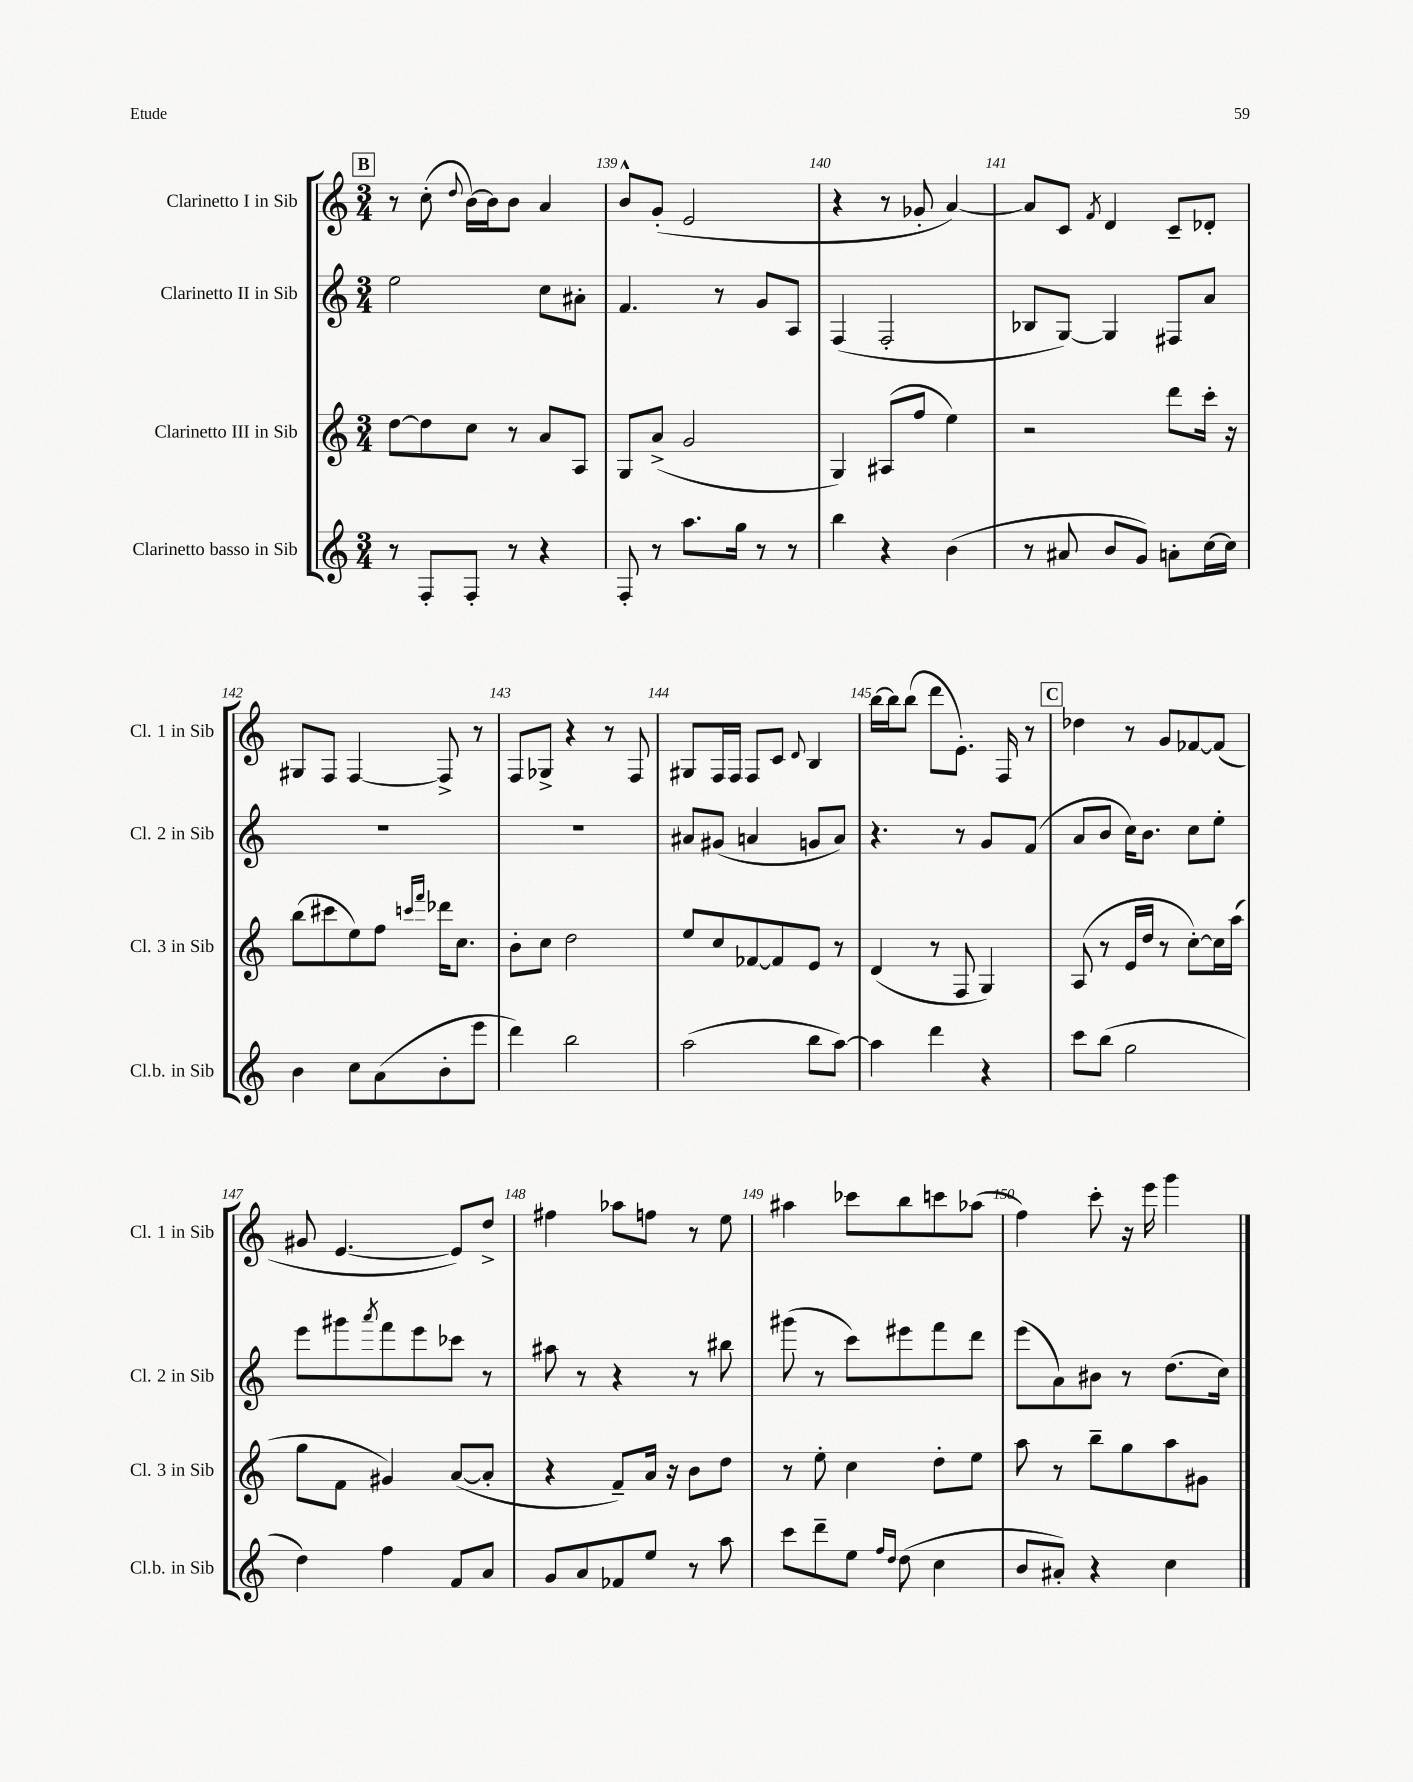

**kern	**kern	**kern	**kern
*part4	*part3	*part2	*part1
*staff4	*staff3	*staff2	*staff1
*I"Clarinetto basso in Sib	*I"Clarinetto III in Sib	*I"Clarinetto II in Sib	*I"Clarinetto I in Sib
*I'Cl.b. in Sib	*I'Cl. 3 in Sib	*I'Cl. 2 in Sib	*I'Cl. 1 in Sib
*clefG2	*clefG2	*clefG2	*clefG2
*k[]	*k[]	*k[]	*k[]
*M3/4	*M3/4	*M3/4	*M3/4
!!LO:REH:place=s1:t=B
=138	=138	=138	=138
8r	[8dd\L	2ee\	8r
8F'/L	8dd\]	.	(8cc'\
.	.	.	8qqdd/
8F'/J	8cc\J	.	[16b\LL)
.	.	.	16b\J]
8r	8r	.	8b\J
4r	8a/L	8cc\L	4a/
.	8A/J	8a#X'\J	.
=139	=139	=139	=139
8F'/	8G/L	4.f/	8b^^/L
8r	(8a^/J	.	(8g'/J
8.aa\L	2g/	.	2e/
.	.	8r	.
16gg\Jk	.	.	.
8r	.	8g/L	.
8r	.	8A/J	.
=140	=140	=140	=140
4bb\	4G/)	(4F/	4r
4r	(8A#X/L	2F'/	8r
.	8ff/J	.	8g-X'/
(4b\	4ee\)	.	[4a/)
=141	=141	=141	=141
8r	2r	8B-X/L	8a/L]
8a#X/	.	[8G/J)	8c/J
.	.	.	8qf/
8b/L	.	4G/]	4d/
8g/J)	.	.	.
8an'\L	8ddd\L	8F#X/L	8c~/L
[16cc\L	16ccc'\Jk	8a/J	8d-X'/J
16cc\JJ]	16r	.	.
!!LO:LB:g=z
=142	=142	=142	=142
4b\	(8bb\L	2.r	8G#X/L
.	8ccc#X\	.	8F/J
8cc\L	8ee\)	.	[4F/
(8a\	8ff\J	.	.
.	16qqcccn/LL	.	.
.	16qqfff/JJ	.	.
8b'\	16ddd-X\KL	.	8F^/]
.	8.cc\J	.	.
8eee\J	.	.	8r
=143	=143	=143	=143
4ddd\)	8b'\L	2.r	8F/L
.	8cc\J	.	8G-X^/J
2bb\	2dd\	.	4r
.	.	.	8r
.	.	.	8F/
=144	=144	=144	=144
(2aa\	8ee/L	8a#X/L	8G#X/L
.	8cc/	(8g#X/J	16F/L
.	.	.	16F/JJ
.	[8f-X/	4an/	8F/L
.	8f-/]	.	8c/J
.	.	.	8qqd/
8bb\L	8e/J	8gn/L	4B/
[8aa\J)	8r	8a/J)	.
=145	=145	=145	=145
4aa\]	(4d/	4.r	[16bb\LL
.	.	.	16bb\J]
.	.	.	(8bb\J
4ddd\	8r	.	8ddd\L
.	8F/	8r	8.e'\J)
4r	4G/)	8g/L	.
.	.	.	16F/
.	.	(8f/J	8r
!!LO:REH:place=s1:t=C
=146	=146	=146	=146
8ccc\L	(8A/	8a/L	4dd-X\
(8bb\J	8r	8b/J	.
2gg\	16e/LL	16cc\KL)	8r
.	16dd/JJ	8.b\J	.
.	8r	.	8g/L
.	[8cc'\L)	8cc\L	[8f-X/
.	16cc\L]	8ee'\J	(8f-/J]
.	(16aa\JJ	.	.
!!LO:LB:g=z
=147	=147	=147	=147
4dd\)	8gg\L	8eee\L	8g#X/
.	8f\J	8ggg#X\	[4.e/
.	.	8qaaa/	.
4ff\	4g#X/)	8fff\	.
.	.	8eee\	.
8f/L	([8a/L	8ccc-X\J	8e/L])
8a/J	8a'/J]	8r	8dd^/J
=148	=148	=148	=148
8g/L	4r	8aa#X\	4ff#X\
8a/	.	8r	.
8f-X/	8f~/L)	4r	8aa-X\L
8ee/J	16a/Jk	.	8ffn\J
.	16r	.	.
8r	8b\L	8r	8r
8aa\	8dd\J	8bb#X\	8ee\
=149	=149	=149	=149
8ccc\L	8r	(8ggg#X\	4aa#X\
8ddd~\	8ee'\	8r	.
8ee\J	4cc\	8ccc\L)	8ccc-X\L
16qqff/LL	.	.	.
16qqdd/JJ	.	.	.
(8dd\	.	8eee#X\	8bb\
4cc\	8dd'\L	8fff\	8cccn\
.	8ee\J	8ddd\J	(8aa-X\J
=150	=150	=150	=150
8b/L	8aa\	(8eee\L	4ff\)
8a#X'/J)	8r	8a\)	.
4r	8bb~\L	8b#X\J	8ccc'\
.	8gg\	8r	16r
.	.	.	16eee\
4cc\	8aa\	(8.dd\L	4ggg\
.	8g#X\J	.	.
.	.	16cc\Jk)	.
==	==	==	==
*-	*-	*-	*-
